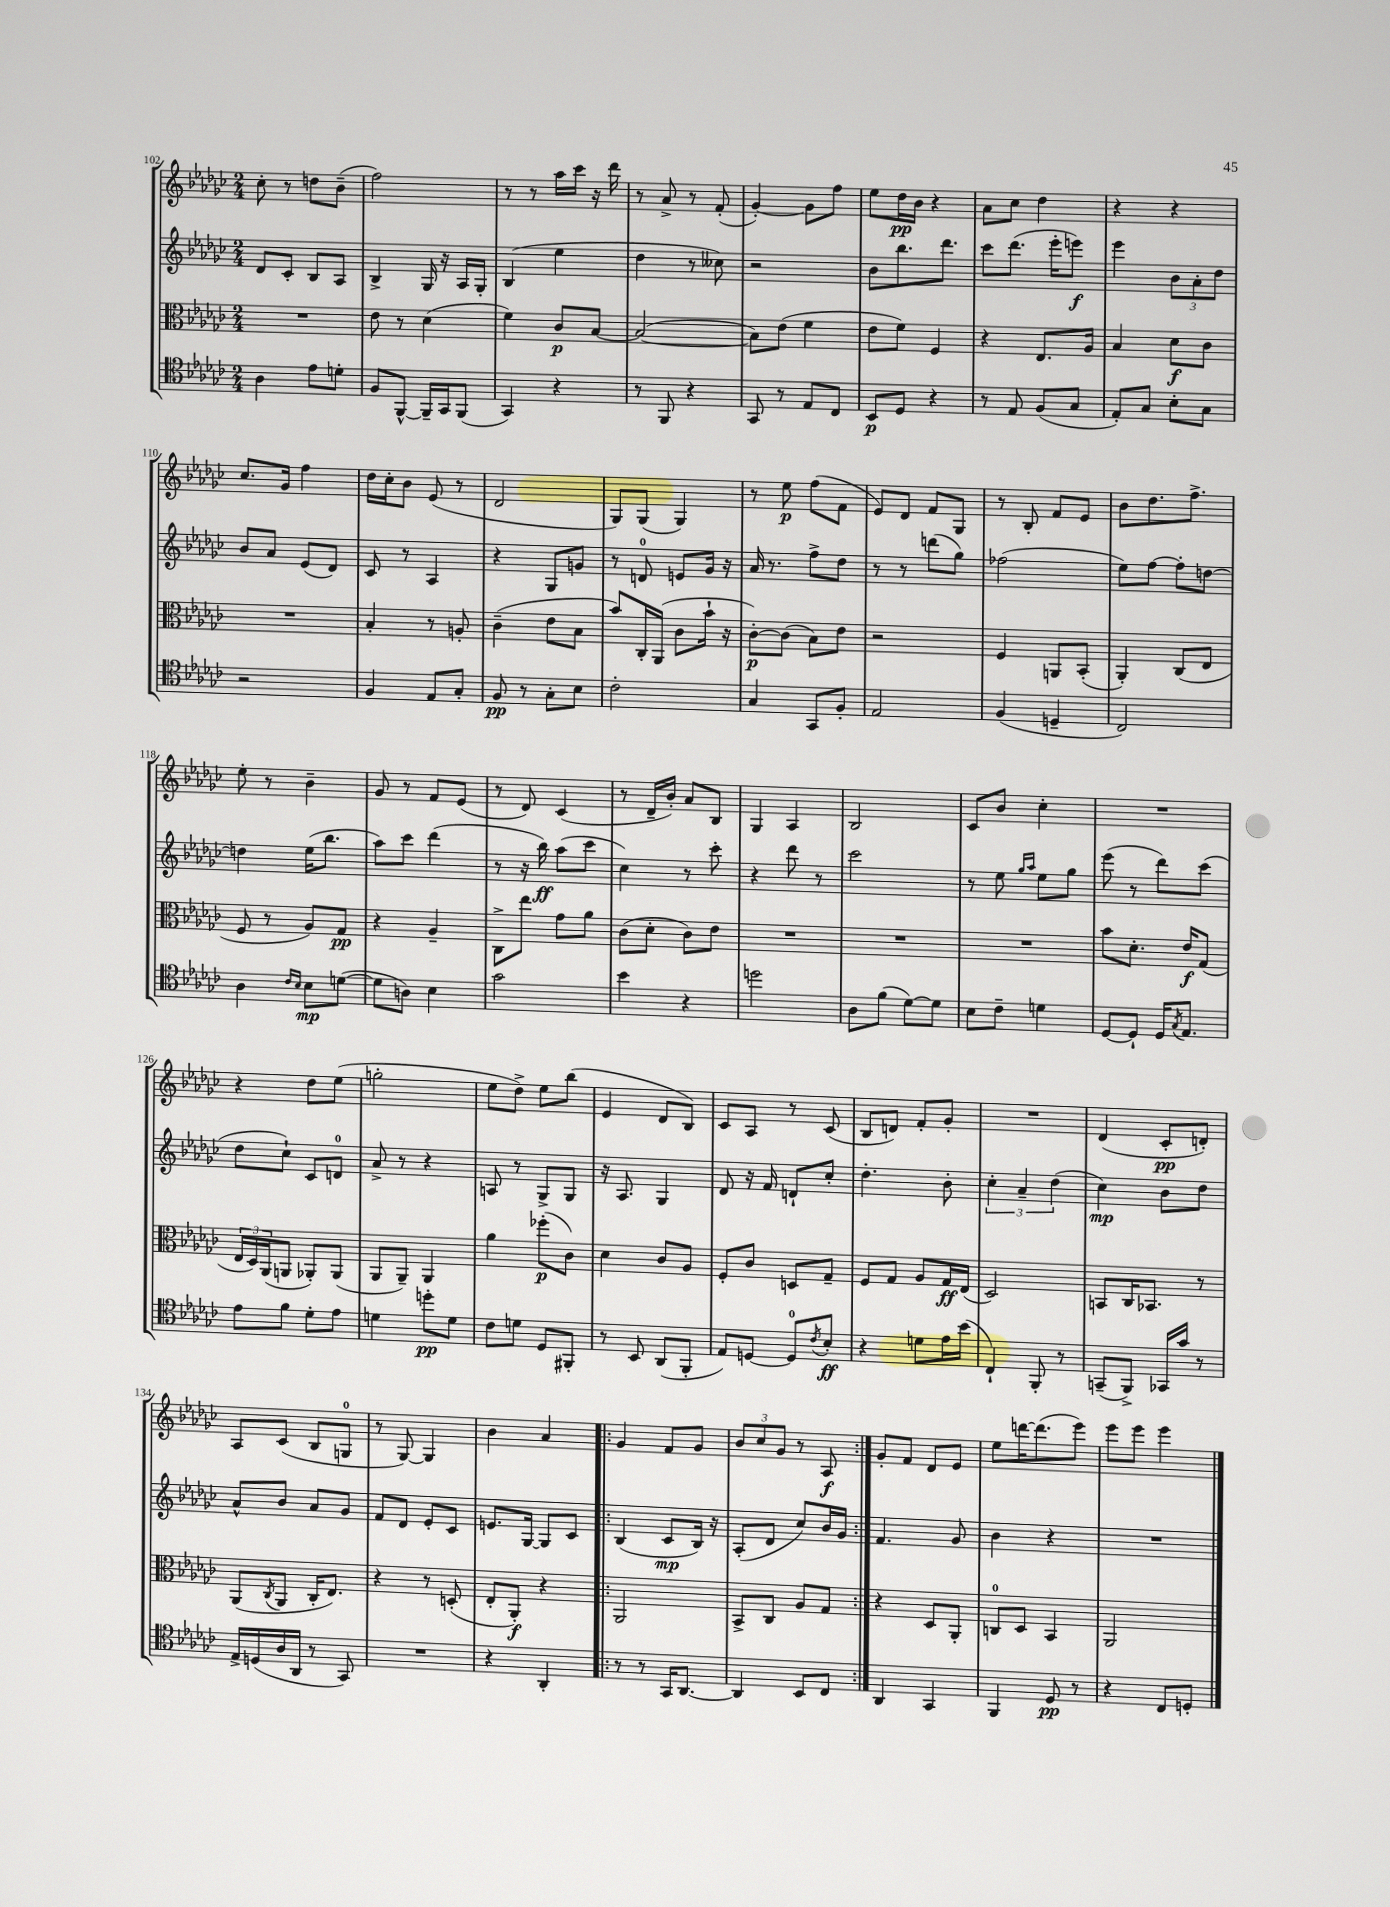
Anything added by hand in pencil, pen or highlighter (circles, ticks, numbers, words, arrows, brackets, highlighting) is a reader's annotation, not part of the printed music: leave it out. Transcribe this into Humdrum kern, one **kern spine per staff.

**kern	**kern	**kern	**kern
*staff4	*staff3	*staff2	*staff1
*clefC4	*clefC3	*clefG2	*clefG2
*k[b-e-a-d-g-c-]	*k[b-e-a-d-g-c-]	*k[b-e-a-d-g-c-]	*k[b-e-a-d-g-c-]
*M2/4	*M2/4	*M2/4	*M2/4
4A-	2r	8d-	8cc-'
.	.	8c-'	8r
8e-	.	8B-	8dd
8d'	.	8A-	(8b-~
=	=	=	=
8F	8e-	4B-^	2ff)
[8FF^^	8r	.	.
16FF~]	(4d-	16G-	.
16GG-	.	16r	.
(8FF	.	16A-	.
.	.	16G-'	.
=	=	=	=
4GG-)	4f)	(4B-	8r
.	.	.	8r
4r	8c-	4ee-	16aa-
.	.	.	16ccc-
.	[8B-	.	16r
.	.	.	16ddd-
=	=	=	=
8r	(2B-_	4dd-	8r
8FF	.	.	8a-^
4r	.	8r	8r
.	.	8cc--)	(8f'
=	=	=	=
8GG-	8B-])	2r	[4g-')
8r	(8e-	.	.
8E-	4f	.	8g-]
8C-	.	.	8ff
=	=	=	=
8BB-	8e-	8b-	8ee-
8D-	8f)	8.bb-	16dd-
.	.	.	16b-
4r	4F	.	4r
.	.	8.ddd-	.
=	=	=	=
8r	4r	8ccc-	8a-
8E-	.	(8.ddd-	8cc-
(8F	8.E-	.	4dd-
.	.	16eee-'	.
8G-	.	8eee)	.
.	16A-	.	.
=	=	=	=
8E-')	4B-	4eee-	4r
8G-	.	.	.
8B-'	8d-	12b-	4r
.	.	12a-'	.
8G-	8c-	.	.
.	.	12dd-	.
=	=	=	=
2r	2r	8b-	8.cc-
.	.	8a-	.
.	.	.	16g-
.	.	(8e-	4ff
.	.	8d-)	.
=	=	=	=
4F	4B-'	8c-	16dd-
.	.	.	16cc-'
.	.	8r	8b-
8E-	8r	4A-	(8e-
8G-'	8A'	.	8r
=	=	=	=
8F	(4c-~	4r	2d-
8r	.	.	.
8G-'	8e-	8G-	.
8B-	8B-	8g	.
=	=	=	=
2c-'	8b-)	8r	8G-)
.	16C-'	8d	(8G-
.	(16AA-	.	.
.	8c-	8e	4G-)
.	16b-`	16g-	.
.	16r	16r	.
=	=	=	=
4G-	[8c-')	16a-	8r
.	.	8.r	.
.	(8c-]	.	8ee-
8GG-	8B-)	8ff^	(8ff
8F'	8e-	8dd-	8f
=	=	=	=
2E-	2r	8r	8e-)
.	.	8r	8d-
.	.	(8ddd	8f
.	.	8gg-)	8G-
=	=	=	=
(4F	4F	(2ff-	8r
.	.	.	8B-'
4D~	8AA	.	8f
.	(8BB-'	.	8e-
=	=	=	=
2C-)	4AA-')	8ee-)	8b-
.	.	[8ff	8.dd-
.	(8C-	8ff']	.
.	.	.	8.ff^
.	8E-	[8dd	.
=	=	=	=
4A-	8F	4dd]	8ee-'
.	8r	.	8r
16qqc-	.	.	.
16qqB-	.	.	.
8B-	8A-)	(16ee-	4b-~
.	.	8.bb-	.
([8d	8G-	.	.
=	=	=	=
8d]	4r	8aa-)	8g-
8A)	.	8ccc-	8r
4B-	4A-~	(4ddd-	8f
.	.	.	(8e-
=	=	=	=
2g-	8C-^	8r	8r
.	8ee-	16r	8d-)
.	.	16bb-)	.
.	8g-	(8aa-	(4c-
.	8a-	8ccc-	.
=	=	=	=
4b-	(8c-	4cc-)	8r
.	8d-'	.	16d-~
.	.	.	16b-')
4r	8c-)	8r	8a-
.	8e-	8ccc-'	8B-
=	=	=	=
2dd	2r	4r	4G-
.	.	8ddd-	4A-
.	.	8r	.
=	=	=	=
8A-	2r	2ccc-	2B-
(8f	.	.	.
[8d-)	.	.	.
8d-]	.	.	.
=	=	=	=
8B-	2r	8r	8c-
8c-~	.	8ee-	8b-
.	.	16qqgg-	.
.	.	16qqaa-	.
4d	.	8ee-	4cc-'
.	.	8gg-	.
=	=	=	=
[8D-	8b-	(8eee-	2r
8D-`]	8.d-'	8r	.
16D-	.	8ddd-)	.
8qG-	.	.	.
8.E-	16e-	.	.
.	(8G-	(8ccc-	.
=	=	=	=
8e-	24E-	8dd-	4r
.	24D-)	.	.
.	(24AA-	.	.
8f	8AA	8cc-`)	.
8d-'	8AA-')	8c-	8dd-
8e-	(8AA-	8d	(8ee-
=	=	=	=
4d	8AA-	8a-^	2gg'
.	8AA-~)	8r	.
8dd'	4AA-	4r	.
8d	.	.	.
=	=	=	=
8c-	4a-	8A	8ee-
8d	.	8r	8dd-^)
8D-	(8ff-'	8G-^	8ee-
8FF#'	8c-)	8G-	(8bb-
=	=	=	=
8r	4d-	16r	4e-
.	.	8.A-	.
8BB-	.	.	.
(8AA-	8c-	4G-	8d-
8FF'	8A-	.	8B-)
=	=	=	=
8E-)	8F'	8d-	8c-
[8D	8c-	16r	8A-
.	.	16f	.
8D]	8D	8d`	8r
8qc-	.	.	.
8B-'	8G-~	8cc-'	(8c-
=	=	=	=
4r	8F	4.dd-'	8B-
.	8G-	.	8d)
8d	8A-	.	8f'
16e-	16G-	8b-'	8g-'
(16b-	(16E-	.	.
=	=	=	=
4C-`)	2D-)	6cc-'	2r
.	.	6a-~	.
8FF'	.	.	.
.	.	(6dd-	.
8r	.	.	.
=	=	=	=
(8GG~	8BB	4cc-)	(4d-
8FF^)	16C-	.	.
.	8.BB-	.	.
16GG-	.	8b-	8c-'
16g-	.	.	.
8r	8r	8dd-	8d')
=	=	=	=
16E-^	(8AA-	8a-^^	8A-
(16D	.	.	.
.	8qC-	.	.
16A-	8AA-	8b-	(8c-
16AA-	.	.	.
8r	16C-'	8a-	8B-
.	8.E-)	.	.
8GG-)	.	8g-	8G
=	=	=	=
2r	4r	8f	8r
.	.	8d-	[8G-)
.	8r	8e-'	4G-]
.	(8D'	8c-	.
=	=	=	=
4r	8E-'	8.e	4b-
.	8AA-')	.	.
.	.	[16G-	.
4AA-'	4r	8G-]	4a-
.	.	8c-	.
=!|:	=!|:	=!|:	=!|:
8r	2AA-	(4B-	4g-
8r	.	.	.
16GG-	.	8c-	8f
[8.AA-	.	.	.
.	.	16B-)	8g-
.	.	16r	.
=	=	=	=
4AA-]	8BB-^	(8A-'	12b-
.	.	.	12cc-
.	8C-	8d-	.
.	.	.	12g-
8BB-	8A-	8cc-)	8r
8C-	8G-	16b-	8A-
.	.	16g-	.
=:|!	=:|!	=:|!	=:|!
4AA-	4r	4.f	8g-'
.	.	.	8f
4GG-	8D-	.	8d-
.	8AA-'	8g-	8e-
=	=	=	=
4FF	8C	4b-	8ee-
.	8D-	.	[16ddd
.	.	.	(8.ddd]
8D-	4BB-	4r	.
8r	.	.	8eee-)
=	=	=	=
4r	2AA-	2r	8eee-
.	.	.	8eee-
8C-	.	.	4eee-
8D'	.	.	.
==	==	==	==
*-	*-	*-	*-
